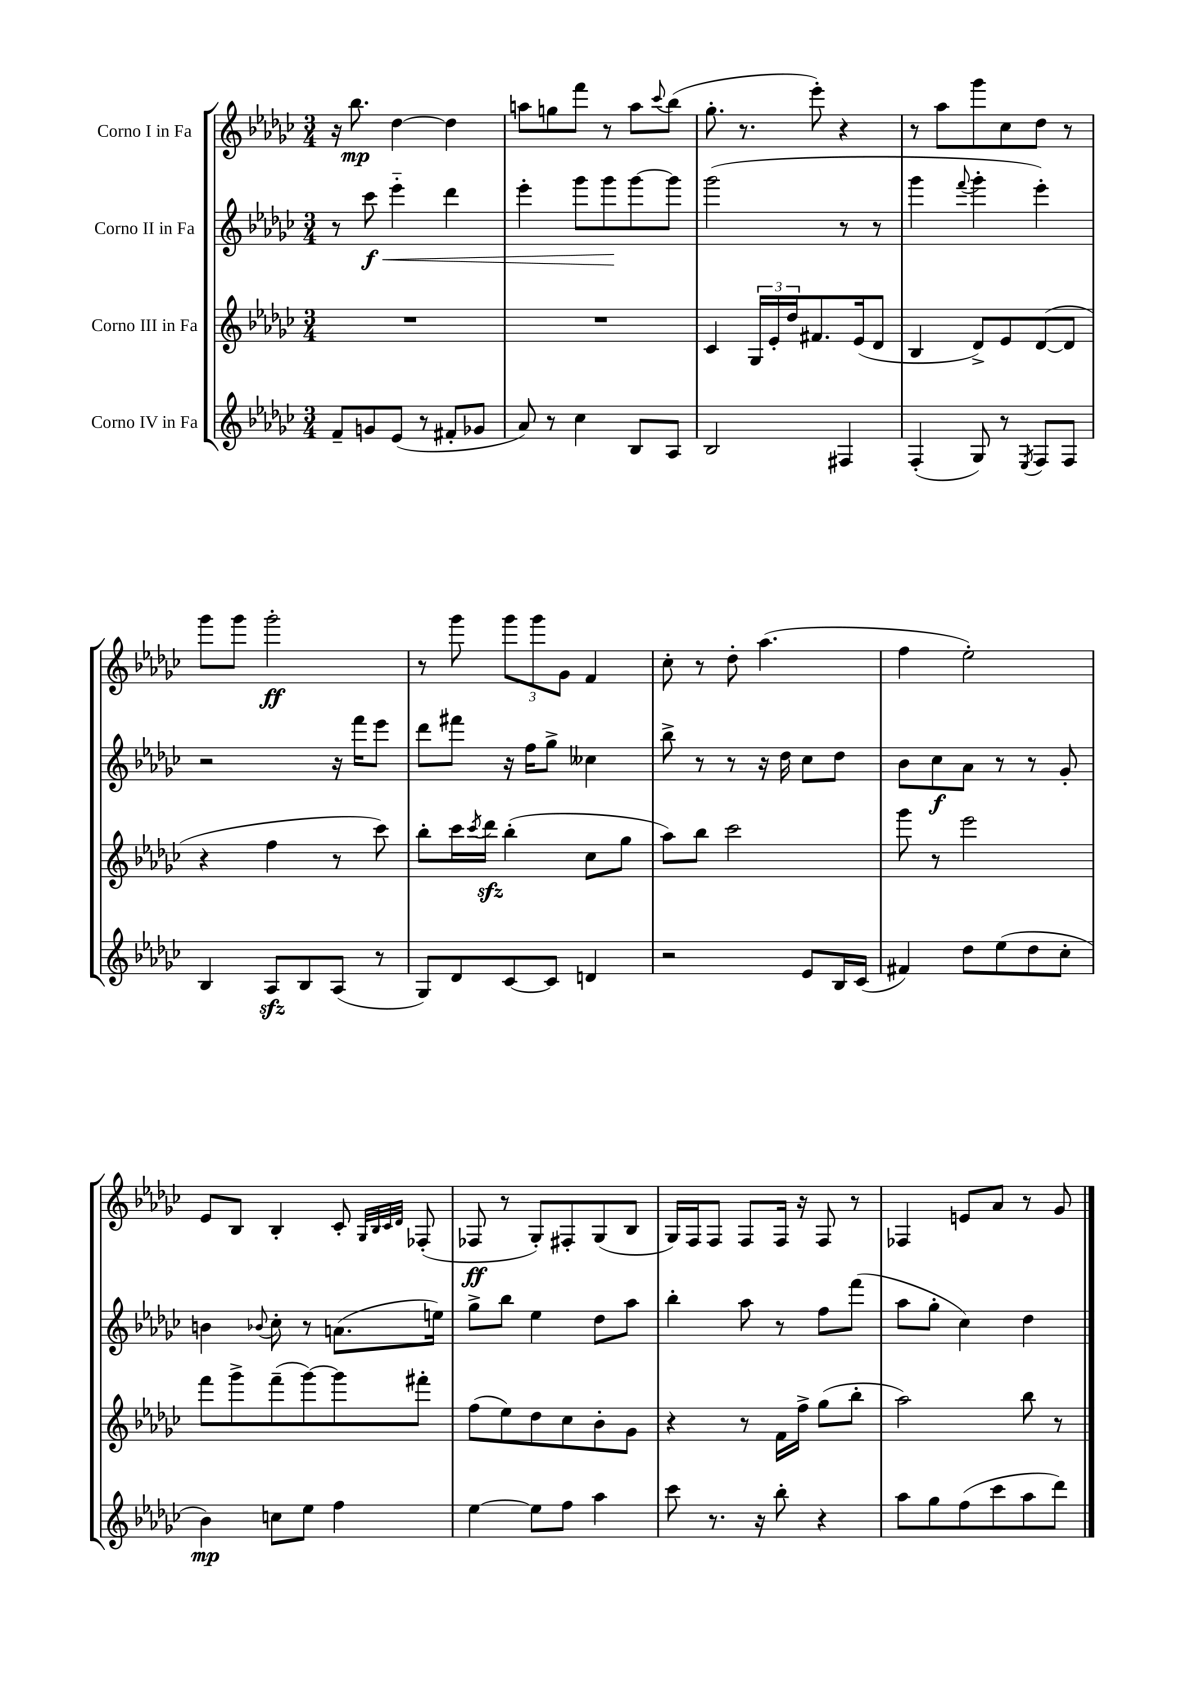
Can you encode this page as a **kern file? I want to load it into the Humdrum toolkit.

**kern	**kern	**kern	**kern
*staff4	*staff3	*staff2	*staff1
*clefG2	*clefG2	*clefG2	*clefG2
*k[b-e-a-d-g-c-]	*k[b-e-a-d-g-c-]	*k[b-e-a-d-g-c-]	*k[b-e-a-d-g-c-]
*M3/4	*M3/4	*M3/4	*M3/4
8f~	2.r	8r	16r
.	.	.	8.bb-
8g	.	8ccc-	.
(8e-	.	4eee-'~	[4dd-
8r	.	.	.
8f#'	.	4ddd-	4dd-]
8g-	.	.	.
=	=	=	=
8a-)	2.r	4eee-'	8aa
8r	.	.	8gg
4cc-	.	8ggg-	8fff
.	.	8ggg-	8r
8B-	.	[8ggg-	8aa
.	.	.	8qqccc-
8A-	.	8ggg-]	(8bb-
=	=	=	=
2B-	4c-	(2ggg-	8.gg-'
.	.	.	8.r
.	24G-	.	.
.	24e-'	.	.
.	24dd-	.	.
.	8.f#	.	8eee-')
4F#	.	8r	4r
.	(16e-	.	.
.	8d-	8r	.
=	=	=	=
(4F'	4B-	4ggg-	8r
.	.	.	8aa-
.	.	8qqfff	.
8G-)	8d-^)	4ggg-'	8ggg-
8r	8e-	.	8cc-
8qE-	.	.	.
8F	([8d-	4eee-')	8dd-
8F	8d-]	.	8r
=	=	=	=
4B-	4r	2r	8ggg-
.	.	.	8ggg-
8A-	4ff	.	2ggg-'
8B-	.	.	.
(8A-	8r	16r	.
.	.	16fff	.
8r	8ccc-)	8eee-	.
=	=	=	=
8G-)	8bb-'	8ddd-	8r
8d-	16ccc-	8fff#	8ggg-
.	8qccc-	.	.
.	16ddd-	.	.
[8c-	(4bb-'	16r	12ggg-
.	.	16ff	.
.	.	.	12ggg-
8c-]	.	8gg-^	.
.	.	.	12g-
4d	8cc-	4cc--	4f
.	8gg-	.	.
=	=	=	=
2r	8aa-)	8bb-^	8cc-'
.	8bb-	8r	8r
.	2ccc-	8r	8dd-'
.	.	16r	(4.aa-
.	.	16dd-	.
8e-	.	8cc-	.
16B-	.	8dd-	.
(16c-	.	.	.
=	=	=	=
4f#)	8ggg-	8b-	4ff
.	8r	8cc-	.
8dd-	2eee-	8a-	2ee-')
(8ee-	.	8r	.
8dd-	.	8r	.
8cc-'	.	8g-'	.
=	=	=	=
4b-)	8fff	4b	8e-
.	8ggg-^	.	8B-
.	.	8qqb-	.
8cc	(8fff~	8cc-'	4B-'
8ee-	[8ggg-)	8r	.
4ff	8ggg-]	(8.a	8c-'
.	.	.	32qqG-
.	.	.	32qqB-
.	.	.	32qqc-
.	.	.	32qqd-
.	8fff#'	.	(8F-'
.	.	16ee)	.
=	=	=	=
[4ee-	(8ff	8gg-^	8F-
.	8ee-)	8bb-	8r
8ee-]	8dd-	4ee-	8G-')
8ff	8cc-	.	8F#'
4aa-	8b-'	8dd-	(8G-
.	8g-	8aa-	8B-
=	=	=	=
8ccc-	4r	4bb-'	16G-)
.	.	.	16F
8.r	.	.	8F
.	8r	8aa-	8F
16r	.	.	.
8bb-'	16f	8r	16F
.	16ff^	.	16r
4r	(8gg-	8ff	8F
.	8bb-'	(8fff	8r
=	=	=	=
8aa-	2aa-)	8aa-	4F-
8gg-	.	8gg-'	.
(8ff	.	4cc-)	8e
8ccc-	.	.	8a-
8aa-	8bb-	4dd-	8r
8ddd-)	8r	.	8g-
==	==	==	==
*-	*-	*-	*-
